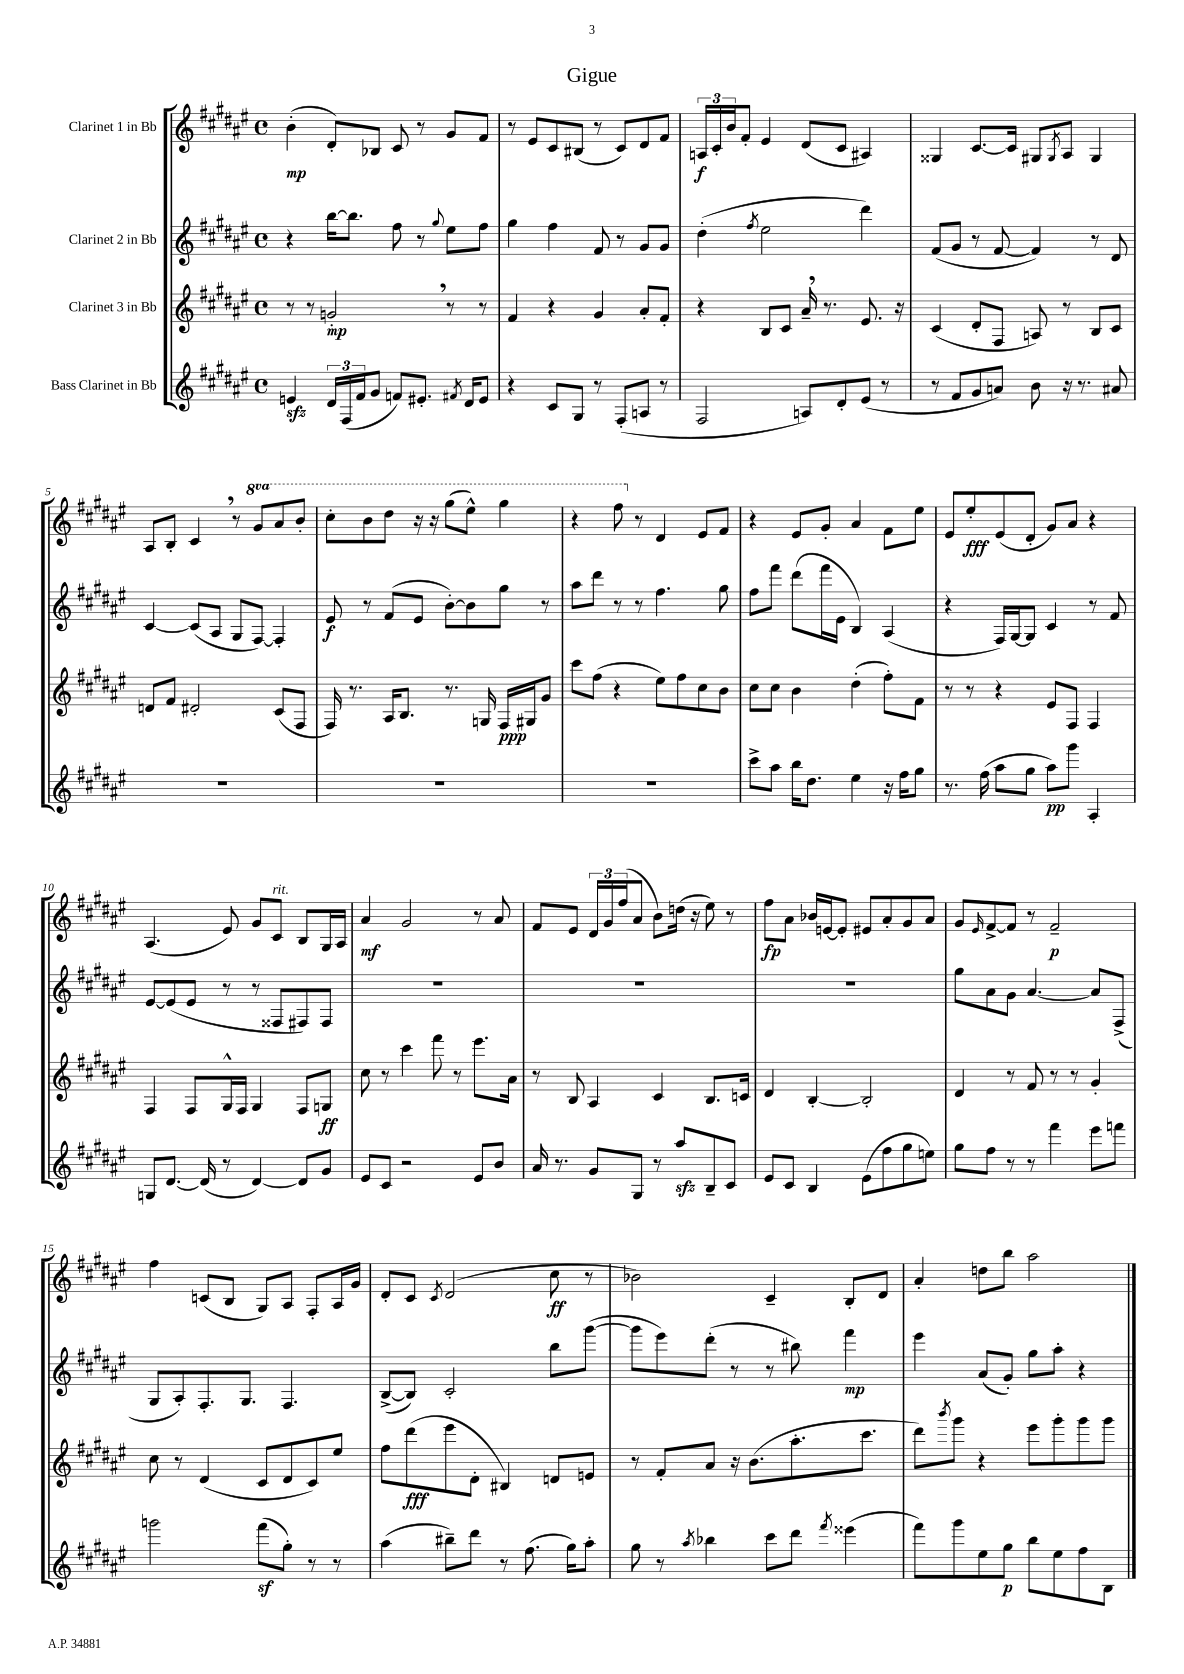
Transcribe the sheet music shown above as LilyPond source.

\header { title = "Gigue" }
<<
\new StaffGroup <<
\new Staff = "s0" \with { instrumentName = "Clarinet 1 in Bb" } {
    \clef treble \key fis \major \defaultTimeSignature \time 4/4 \set Staff.ottavationMarkups = #ottavation-simple-ordinals
    b'4-.\mp( dis'8-.) bes8 cis'8 r8 gis'8 fis'8 |
    r8 eis'8 cis'8 bis8( r8 cis'8) dis'8 fis'8 |
    \tuplet 3/2 { a16\f cis'16-. b'16 } fis'8-. eis'4 dis'8( cis'8 ais4) |
    gisis4 cis'8.~ cis'16 gis8 \acciaccatura { gis8 } ais8 gis4 |
    ais8 b8-. cis'4 \breathe r8 \ottava #1 gis''8 ais''8 b''8-. |
    cis'''8-. b''8 dis'''8 r16 r16 gis'''8( eis'''8-^) gis'''4 |
    r4 fis'''8 \ottava #0 r8 dis'4 eis'8 fis'8 |
    r4 eis'8 gis'8-. ais'4 fis'8 eis''8 |
    eis'8 eis''8-.\fff eis'8( dis'8-. gis'8) ais'8 r4 |
    ais4.( eis'8) gis'8 cis'8^\markup { \italic "rit." } b8 gis16 ais16 |
    ais'4\mf gis'2 r8 ais'8 |
    fis'8 eis'8 \tuplet 3/2 { dis'16 gis'16 fis''16( } ais'8 b'8) d''16( r16 eis''8) r8 |
    fis''8\fp ais'8 bes'16 e'16~ e'8-. eis'8 ais'8-. gis'8 ais'8 |
    gis'8 \grace { eis'16 } fis'8~-> fis'8 r8 fis'2--\p |
    fis''4 c'8( b8 gis8) ais8 fis8-. ais16 gis'16 |
    dis'8-. cis'8 \acciaccatura { cis'8 } dis'2( cis''8\ff r8 |
    bes'2) cis'4-- b8-. dis'8 |
    ais'4-. d''8 b''8 ais''2 \bar "|." |
}
\new Staff = "s1" \with { instrumentName = "Clarinet 2 in Bb" } {
    \clef treble \key fis \major \defaultTimeSignature \time 4/4
    r4 b''16~ b''8. fis''8 r8 \appoggiatura { gis''8 } eis''8 fis''8 |
    gis''4 fis''4 fis'8 r8 gis'8 gis'8 |
    dis''4-.( \acciaccatura { fis''8 } eis''2 dis'''4) |
    fis'8( gis'8 r8 fis'8~ fis'4) r8 dis'8 |
    cis'4~ cis'8( ais8 gis8 fis8~) fis4-. |
    eis'8\f r8 fis'8( eis'8 b'8~-.) b'8 gis''8 r8 |
    ais''8 dis'''8 r8 r8 fis''4. gis''8 |
    fis''8 fis'''8 dis'''8( fis'''16 eis'16 b4) ais4( |
    r4 fis16) gis16~ gis8 cis'4 r8 fis'8 |
    eis'8~ eis'8( eis'8 r8 r8 fisis8 fis8) fis8 |
    R1 |
    R1 |
    R1 |
    gis''8 ais'8 gis'8 ais'4.~ ais'8 fis8->( |
    gis8 ais8-.) fis8.-. gis8. fis4. |
    b8~->( b8) cis'2-. b''8 gis'''8~( |
    gis'''8 eis'''8) dis'''8-.( r8 r8 bis''8) fis'''4\mp |
    eis'''4 ais'8( gis'8-.) gis''8 ais''8-. r4 \bar "|." |
}
\new Staff = "s2" \with { instrumentName = "Clarinet 3 in Bb" } {
    \clef treble \key fis \major \defaultTimeSignature \time 4/4
    r8 r8 g'2-.\mp \breathe r8 r8 |
    fis'4 r4 gis'4 ais'8-. fis'8-. |
    r4 b8 cis'8 ais'16-- \breathe r8. eis'8. r16 |
    cis'4( dis'8-. fis8 a8) r8 b8 cis'8 |
    d'8 fis'8 dis'2-. cis'8( fis8 |
    fis16) r8. ais16 b8. r8. g16 fis16\ppp gis16 gis'8 |
    cis'''8 fis''8( r4 eis''8) fis''8 cis''8 b'8 |
    cis''8 cis''8 b'4 dis''4-.( fis''8-.) fis'8 |
    r8 r8 r4 eis'8 fis8 fis4 |
    fis4 fis8 gis16-^ fis16 gis4 fis8 g8\ff |
    cis''8 r8 cis'''4 fis'''8 r8 eis'''8. ais'16 |
    r8 b8 ais4 cis'4 b8. c'16 |
    dis'4 b4~-. b2-. |
    dis'4 r8 fis'8 r8 r8 gis'4-. |
    cis''8 r8 dis'4( cis'8 dis'8 cis'8) eis''8 |
    fis''8 dis'''8\fff( eis'''8 dis'8-. bis4) d'8 e'8 |
    r8 fis'8-. ais'8 r16 b'8.( ais''8.-. cis'''8. |
    dis'''8) \acciaccatura { b'''8 } gis'''8 r4 eis'''8 gis'''8-. gis'''8 gis'''8 \bar "|." |
}
\new Staff = "s3" \with { instrumentName = "Bass Clarinet in Bb" } {
    \clef treble \key fis \major \defaultTimeSignature \time 4/4
    e'4\sfz \tuplet 3/2 { dis'16 fis16( fis'16 } gis'8 f'8) eis'8.-. \acciaccatura { fis'8 } dis'16 eis'8 |
    r4 cis'8 gis8 r8 fis8-.( a8 r8 |
    fis2 a8) dis'8-. eis'8( r8 |
    r8 fis'8 gis'8 a'8) b'8 r16 r8. ais'8 |
    R1 |
    R1 |
    R1 |
    cis'''8-> ais''8 b''16 dis''8. eis''4 r16 fis''16 gis''8 |
    r8. fis''16( ais''8 gis''8 ais''8\pp) gis'''8 ais4-. |
    g8 dis'8.~ dis'16( r8 dis'4~) dis'8 gis'8 |
    eis'8 cis'8 r2 eis'8 b'8 |
    ais'16 r8. gis'8 gis8 r8 ais''8\sfz b8-- cis'8 |
    eis'8 cis'8 b4 eis'8( fis''8 gis''8 e''8) |
    gis''8 fis''8 r8 r8 fis'''4 eis'''8 f'''8 |
    g'''2 fis'''8\sf( gis''8-.) r8 r8 |
    ais''4( bis''8--) dis'''8 r8 fis''8.( gis''16) ais''8-. |
    gis''8 r8 \acciaccatura { ais''8 } bes''4 cis'''8 dis'''8 \acciaccatura { fis'''8 } eisis'''4( |
    fis'''8) gis'''8 eis''8 gis''8\p b''8 eis''8 fis''8 b8 \bar "|." |
}
>>
>>
